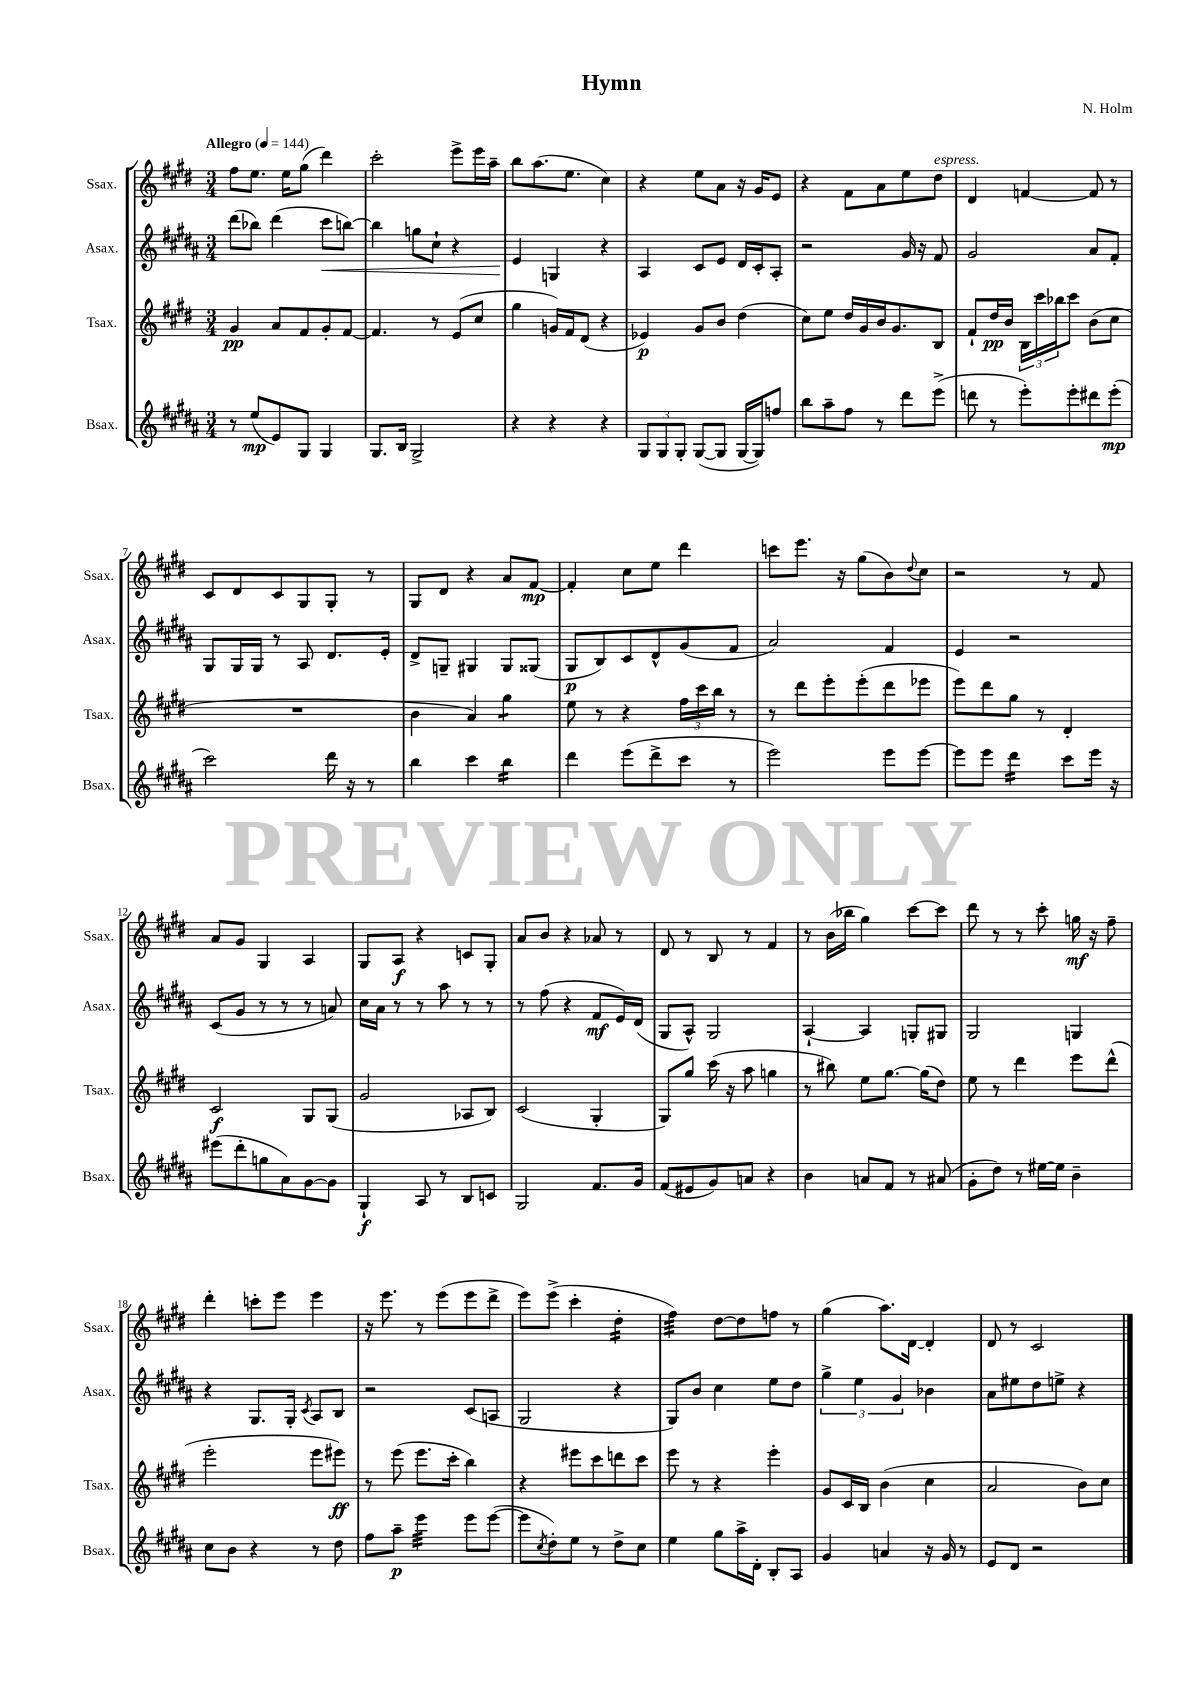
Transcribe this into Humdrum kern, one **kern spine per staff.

**kern	**kern	**kern	**kern
*staff4	*staff3	*staff2	*staff1
*clefG2	*clefG2	*clefG2	*clefG2
*k[f#c#g#d#a#]	*k[f#c#g#d#]	*k[f#c#g#d#a#]	*k[f#c#g#d#]
*M3/4	*M3/4	*M3/4	*M3/4
*MM144	*MM144	*MM144	*MM144
8r	4g#/	(8ddd#\L	8ff#\L
(8ee/L	.	8bb-\J)	8.ee\J
8e/)	8a/L	(4ddd#\	.
.	.	.	16ee\LK
8G#/J	8f#/	.	(8gg#\J
4G#/	8g#'/	8ccc#\L	4ddd#\)
.	[8f#/J	[8bb\J)	.
=	=	=	=
8.G#/L	4.f#/]	4bb\]	2ccc#'\
16B/Jk	.	.	.
2G#^/	.	8gg\L	.
.	8r	8cc#`\J	.
.	(8e/L	4r	8eee^\L
.	8cc#/J	.	16eee\L
.	.	.	16aa~\JJ
=	=	=	=
4r	4gg#\	4e/	8bb\L
.	.	.	(8.aa\
4r	16g/LL)	4G/	.
.	16f#/J	.	8.ee\J
.	(8d#/J	.	.
4r	4r	4r	4cc#\)
=	=	=	=
12G#/L	4e-/)	4A#/	4r
12G#/	.	.	.
12G#'/J	.	.	.
([8G#/L	8g#/L	8c#/L	8ee\L
8G#/]J	8b/J	8e/J	8a\J
[16G#/LL	(4dd#\	16d#/LL	16r
16G#/]J)	.	16c#'/J	16g#/LK
8ff/J	.	8A#'/J	8e/J
=	=	=	=
8bb\L	8cc#\L)	2r	4r
8aa#~\	8ee\J	.	.
8ff#\J	16dd#/LL	.	8f#\L
.	16g#/	.	.
8r	16b/J	.	8a\
.	8.g#/	.	.
8ddd#\L	.	16g#/	8ee\
.	.	16r	.
(8eee^\J	8B/J	8f#/	8dd#\J
=	=	=	=
8ddd\	8f#`/L	2g#/	4d#/
8r	16dd#/L	.	.
.	16b/JJ	.	.
8eee'\L)	24B\LL	.	[4f/
.	24ccc#\	.	.
.	24bb-\J	.	.
8eee'\	8ccc#\J	.	.
8ddd#\	(8b\L	8a#/L	8f/]
(8eee'\J	8cc#\J	8f#'/J	8r
=	=	=	=
2ccc#\)	2.r	8G#/L	8c#/L
.	.	16G#/L	8d#/
.	.	16G#/JJ	.
.	.	8r	8c#/
.	.	8A#/	8G#/
16ddd#\	.	8.d#/L	8G#'/J
16r	.	.	.
8r	.	.	8r
.	.	16e'/Jk	.
=	=	=	=
4bb\	4b\	8d#^/L	8G#/L
.	.	8G~/J	8d#/J
4ccc#\	4a/)	4G#/	4r
4bb\	4gg#\	8G#/L	8a/L
.	.	(8G##/J	[8f#/J
=	=	=	=
4ddd#\	8ee\	8G#/L	4f#'/]
.	8r	8B/)	.
(8eee\L	4r	8c#/	8cc#\L
8ddd#^\	.	8d#^^/	8ee\J
8ccc#\J	24ff#\LL	(8g#/	4ddd#\
.	24ccc#\	.	.
.	24bb\JJ	.	.
8r	8r	8f#/J	.
=	=	=	=
2eee\)	8r	2a#/)	8ccc\L
.	8ddd#\L	.	8.eee\J
.	8eee'\	.	.
.	.	.	16r
.	(8eee'\	.	(8gg#\L
8eee\L	8ddd#\	4f#/	8b\)
.	.	.	8qqdd#/
[8eee\J	8eee-\J	.	8cc#\J
=	=	=	=
8eee\]L	8eee\L)	4e/	2r
8eee\J	8ddd#\	.	.
4ddd#\	8gg#\J	2r	.
.	8r	.	.
8ccc#\L	4d#'/	.	8r
16eee\Jk	.	.	8f#/
16r	.	.	.
=	=	=	=
(8eee#\L	2c#/	(8c#/L	8a/L
8ddd#'\	.	8g#/J	8g#/J
8gg\	.	8r	4G#/
8a#\)	.	8r	.
[8g#\	8G#/L	8r	4A/
8g#\]J	(8G#/J	8a/)	.
=	=	=	=
4G#`/	2g#/	16cc#\LL	8G#/L
.	.	16a#\JJ	.
.	.	8r	8A/J
8A#/	.	8r	4r
8r	.	8aa#\	.
8B/L	8A-/L	8r	8c/L
8c/J	8B/J)	8r	8G#'/J
=	=	=	=
2G#/	(2c#/	8r	8a/L
.	.	(8ff#\	8b/J
.	.	4r	4r
8.f#/L	4G#'/	8f#/L	8a-/
.	.	16e/L)	8r
16g#/Jk	.	(16d#/JJ	.
=	=	=	=
(8f#/L	8G#/L)	8G#/L	8d#/
8e#/	8gg#/J	8A#^^/J)	8r
8g#/)	(16ccc#\	2G#/	8B/
.	16r	.	.
8a/J	8aa\	.	8r
4r	4gg\	.	4f#/
=	=	=	=
4b\	8r	[4A#`/	8r
.	8bb#\)	.	(16b\LL
.	.	.	16bb-\JJ
8a/L	8ee\L	4A#/]	4gg#\)
8f#/J	[8.gg#\J	.	.
8r	.	8G'/L	[8ccc#\L
.	(16gg#\]LK	.	.
(8a#/	8dd#\J)	8G#/J	8ccc#\]J
=	=	=	=
8g#'\L	8ee\	2G#/	8ddd#\
8dd#\J)	8r	.	8r
8r	4ddd#\	.	8r
[16ee#\LL	.	.	8ccc#'\
16ee#\]JJ	.	.	.
4b~\	8eee\L	4G/	16gg\
.	.	.	16r
.	(8ddd#^^\J	.	8ff#~\
=	=	=	=
8cc#\L	2eee'\	4r	4ddd#'\
8b\J	.	.	.
4r	.	8.G#/L	8ccc'\L
.	.	.	8eee\J
.	.	16G#'/Jk	.
.	.	8qc#/	.
8r	8eee\L	8A#/L	4eee\
8dd#\	8eee#\J)	8B/J	.
=	=	=	=
8ff#\L	8r	2r	16r
.	.	.	8.eee\
8aa#~\J	(8eee\	.	.
4eee\	8.eee\L	.	8r
.	.	.	(8eee\L
.	16ccc#'\Jk	.	.
8eee\L	4bb\)	(8c#/L	8eee\
([8eee\J	.	8A/J	8ddd#^\J
=	=	=	=
8eee\]L	4r	2G#/	8eee\L)
8qcc#/	.	.	.
8dd#'\)	.	.	(8eee^\J
8ee\J	8eee#\L	.	4ccc#'\
8r	8ccc#\	.	.
8dd#^\L	8ddd\	4r	4dd#'\
8cc#\J	8ccc#\J	.	.
=	=	=	=
4ee\	8eee\	8G#/L)	4ff#\)
.	8r	8b/J	.
8gg#\L	4r	4cc#\	[8dd#\L
16aa#^\L	.	.	8dd#\]
16d#'\JJ	.	.	.
8B'/L	4eee'\	8ee\L	8ff\J
8A#/J	.	8dd#\J	8r
=	=	=	=
4g#/	8g#/L	6gg#^\	(4gg#\
.	16c#/L	.	.
.	.	6ee\	.
.	16B/JJ	.	.
4a/	(4b\	.	8.aa\L)
.	.	6g#/	.
.	.	.	[16d#\Jk
16r	4cc#\	4b-\	4d#'/]
16g#/	.	.	.
8r	.	.	.
=	=	=	=
8e/L	2a/	8a#\L	8d#/
8d#/J	.	8ee#\	8r
2r	.	8dd#\	2c#/
.	.	8ee^\J	.
.	8b\L)	4r	.
.	8cc#\J	.	.
==	==	==	==
*-	*-	*-	*-
